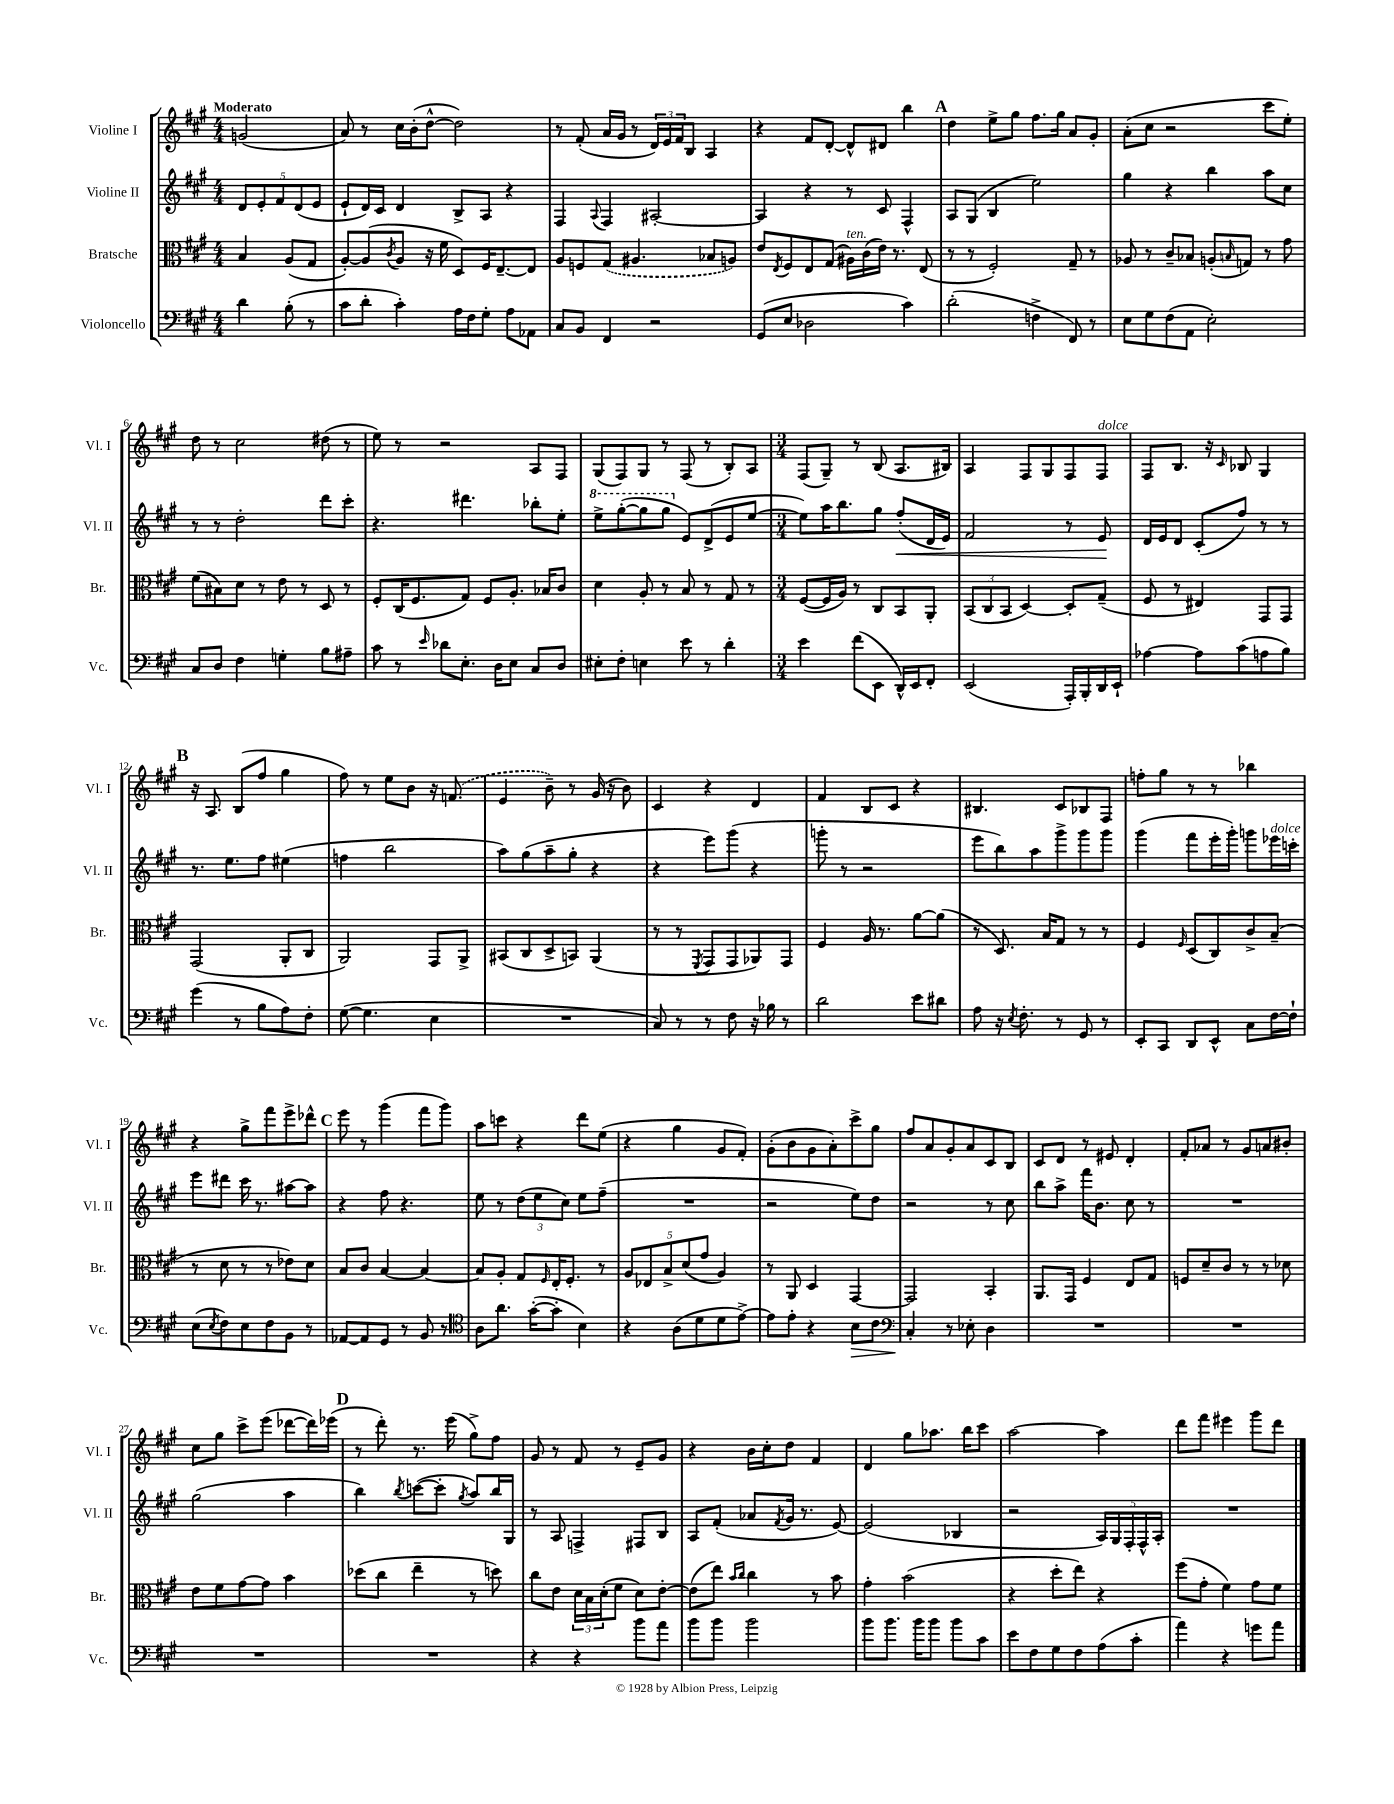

**kern	**kern	**kern	**kern
*staff4	*staff3	*staff2	*staff1
*clefF4	*clefC3	*clefG2	*clefG2
*k[f#c#g#]	*k[f#c#g#]	*k[f#c#g#]	*k[f#c#g#]
*M4/4	*M4/4	*M4/4	*M4/4
4d\	4B/	10d/L	(2g/
.	.	10e'/	.
.	.	10f#/	.
(8B'\	(8A/L	.	.
.	.	(10d/	.
8r	8G#/J	.	.
.	.	10e/J	.
=	=	=	=
8c#\L	[8A'/L)	8e`/L	8a/)
8d'\J	(8A/]	16d/L)	8r
.	.	16c#/JJ	.
.	8qc#/	.	.
4c#'\)	8A/J	4d/	16cc#\LL
.	.	.	(16b'\J
.	16r	.	[8dd^^\J
.	16f#\	.	.
16A\LL	8D/L)	8B^/L	2dd\])
16F#\J	.	.	.
8G#'\J	16F#/K	8A/J	.
.	[8.E~/	.	.
8A\L	.	4r	.
8AA-\J	8E/]J	.	.
=	=	=	=
8C#/L	8A/L	4F#/	8r
8BB/J	8F/	.	(8f#'/
.	.	8qqA/	.
4FF#/	(8G#/J	4F#/	16a/LL
.	.	.	16g#/JJ
.	4.A#/	.	8r
2r	.	[2A#'/	24d/LL)
.	.	.	24e/
.	.	.	24f#/J
.	.	.	8B/J
.	8B-/L	.	4A/
.	8A/J)	.	.
=	=	=	=
(8GG#/L	8e/L	4A#/]	4r
.	8qE/	.	.
8E/J	8F#/	.	.
2D-\	8E/	4r	8f#/L
.	(8G#/J	.	[8d'/J
.	16A#\LL)	8r	8d^^/]L
.	(16c#\	.	.
.	16e\JJ)	8c#/	8d#/J
.	8.r	.	.
4c#\)	.	4F#^^/	4bb\
.	(8E/	.	.
=	=	=	=
(2d'\	8r	8A/L	4dd\
.	8r	(8G#/J	.
.	2F#'/)	4B/	8ee^\L
.	.	.	8gg#\J
4F^\	.	2ee\)	8.ff#\L
.	.	.	16gg#\Jk
8FF#/)	8G#~/	.	8a/L
8r	8r	.	8g#'/J
=	=	=	=
8E\L	8A-/	4gg#\	(8a'\L
8G#\	8r	.	8cc#\J
(8F#\	8c#~/L	4r	2r
8AA\J	8B-/J	.	.
2E'\)	(8A'/L	4bb\	.
.	16qqB/	.	.
.	8G/J)	.	.
.	8r	8aa\L	8ccc#\L
.	8g#\	8cc#\J	8ee'\J)
=	=	=	=
8C#/L	(8f#\L	8r	8dd\
8D/J	8B#\)	8r	8r
4F#\	8d\J	2dd'\	2cc#\
.	8r	.	.
4G'\	8e\	.	.
.	8r	.	.
8B\L	8D/	8ddd\L	(8dd#\
8A#~\J	8r	8ccc#'\J	8r
=	=	=	=
8c#\	8F#'/L	4.r	8ee\)
8r	(16C#/K	.	8r
.	8.F#/	.	.
16qqe/	.	.	.
8d-\L	.	.	2r
8.E'\J	8G#/J)	4.ddd#\	.
.	8F#/L	.	.
16D\LK	.	.	.
8E\J	8.A'/J	.	.
8C#/L	.	8bb-'\L	8A/L
.	16B-/LK	.	.
8D/J	8c#/J	8ee'\J	8F#/J
=	=	=	=
8E#'\L	4d\	8eee^\L	(8G#/L
8F#'\J	.	([8ggg#'\	8F#/)
4E\	8A'/	8ggg#\]	8G#/J
.	8r	8ggg#\J	8r
8e\	8B/	8e/L)	(8F#/
8r	8r	(8d^/	8r
4d'\	8G#/	8e/	8B'/L)
.	8r	[8ee/J	8A/J
=	=	=	=
*M3/4	*M3/4	*M3/4	*M3/4
4e\	([8F#/L	8ee\]L)	(8F#/L
.	16F#/]L	16aa\K	8G#~/J)
.	16A/JJ)	8.bb\	.
(8f#\L	8r	.	8r
8EE\J	8C#/L	8gg#\J	(8B/
16DD^^/LL)	8BB/	(8ff#'/L	8.A/L
16EE/J	.	.	.
8FF#'/J	8AA'/J	16d/L	.
.	.	16e/JJ)	16B#/Jk)
=	=	=	=
(2EE/	(12BB/L	2f#/	4A/
.	12C#/	.	.
.	12BB/J	.	.
.	[4D/)	.	8F#/L
.	.	.	8G#/
16AAA'/LL)	8D'/]L	8r	8F#/
16BBB'/	.	.	.
16DD/	(8G#~/J	8e/	8F#/J
16EE`/JJ	.	.	.
=	=	=	=
[4A-\	8F#/	16d/LL	8F#/L
.	.	16e/J	.
.	8r	8d/J	8.B/J
8A-\]L	4E#/)	(8c#'/L	.
.	.	.	16r
.	.	.	16qqc#/
(8c#\	.	8ff#/J)	8B-/
8A\	8GG#/L	8r	4G#/
8B\J)	8GG#/J	8r	.
=	=	=	=
(4g#\	(2GG#/	8.r	16r
.	.	.	8.A/
.	.	8.ee\L	.
8r	.	.	(8B/L
8B\L	.	8ff#\J	8ff#/J
8A\)	8AA'/L	(4ee#\	4gg#\
8F#'\J	8C#/J	.	.
=	=	=	=
([8G#\	2AA/)	4ff\	8ff#\)
4.G#\]	.	.	8r
.	.	2bb\	8ee\L
.	.	.	8b\J
4E\	8GG#/L	.	16r
.	.	.	(8.f/
.	8AA^/J	.	.
=	=	=	=
2.r	(8BB#/L	8aa\L)	4e/
.	8C#/	(8gg#\	.
.	8D^/	8aa~\	8b~\)
.	8BB/J)	8gg#'\J	8r
.	(4AA/	4r	(16g#/
.	.	.	16r
.	.	.	8b\)
=	=	=	=
8C#/)	8r	4r	4c#/
8r	8r	.	.
.	8qFF#/	.	.
8r	8GG#/L	8eee\L)	4r
8F#\	8GG#/	(8ggg#\J	.
16r	8AA-/)	4r	4d/
16B-\	.	.	.
8r	8GG#/J	.	.
=	=	=	=
2d\	4F#/	8ggg'\	4f#/
.	.	8r	.
.	16A/	2r	8B/L
.	8.r	.	.
.	.	.	8c#/J
8e\L	[8a\L	.	4r
8d#\J	(8a\]J	.	.
=	=	=	=
8A\	8r	8eee\L	4.B#/
16r	8.D/)	8bb\)	.
8qE/	.	.	.
8.F#'\	.	.	.
.	.	8aa\	.
.	16B/LK	.	.
8r	8G#/J	8ggg#^\	8c#/L
8GG#/	8r	8ggg#\	8B-/
8r	8r	8ggg#\J	8F#/J
=	=	=	=
8EE'/L	4F#/	(4ggg#\	8ff'\L
8CC#/J	.	.	8gg#\J
.	16qqF#/	.	.
8DD/L	(8D/L	8fff#\L	8r
8EE^^/J	8C#/)	16eee'\L	8r
.	.	16ggg#'\JJ)	.
8C#\L	8c#^/	8ggg\L	4bb-\
[16F#\L	(8B~/J	16eee-\L	.
16F#`\]JJ	.	16ccc'\JJ	.
=	=	=	=
(8E\L	8r	8eee\L	4r
8qE/	.	.	.
8F#\)	8d\	8ddd#\J	.
8E\	8r	16ccc#\	8gg#^\L
.	.	8.r	.
8F#\	8r	.	8fff#\
8BB\J	8e-\L)	[8aa#\L	8eee^\
8r	8d\J	8aa#\]J	8ddd-^^\J
=	=	=	=
[8AA-/L	8B/L	4r	8eee\
8AA-/]	8c#/J	.	8r
8GG#/J	[4B/	8ff#\	(4ggg#\
8r	.	4.r	.
8BB/	4B/_	.	8fff#\L
8r	.	.	8ggg#\J)
=	=	=	=
*clefC4	*	*	*
8A\L	8B/]L	8ee\	8aa\L
8.a\J	8A'/J	8r	8ccc\J
.	8G#/L	(12dd\L	4r
([16g#'\LK	.	.	.
.	.	12ee\	.
.	16qqF#/	.	.
8g#'\]J	16E'/K	.	.
.	.	12cc#\J)	.
.	8.F#'/J	.	.
4B\)	.	8ee\L	8ddd\L
.	8r	(8ff#~\J	(8ee\J
=	=	=	=
4r	10A/L	2.r	4r
.	10E-/	.	.
.	10B^/	.	.
(8A\L	.	.	4gg#\
.	(10d/	.	.
8d\	.	.	.
.	10g#/J	.	.
8d\	4A/)	.	8g#/L
[8e^\J)	.	.	8f#'/J)
=	=	=	=
8e\]L	8r	2r	(8g#'\L
8e'\J	8AA/	.	8b\
4r	4D/	.	8g#\
.	.	.	8a'\)
8B\L	[4GG#/	8ee\L)	8ccc#^\
8c#\J	.	8dd\J	8gg#\J
=	=	=	=
*clefF4	*	*	*
4C#'/	2GG#/]	2r	8ff#/L
.	.	.	8a/
8r	.	.	8g#'/
8E-'\	.	.	8a/
4D\	4BB'/	8r	8c#/
.	.	8cc#\	8B/J
=	=	=	=
2.r	8.AA/L	8bb\L	8c#/L
.	.	8aa^\J	8d/J
.	16GG#/Jk	.	.
.	4F#/	16fff#\LK	8r
.	.	8.b\J	.
.	.	.	8e#/
.	8E/L	8cc#\	4d'/
.	8G#/J	8r	.
=	=	=	=
2.r	8F/L	2.r	8f#'/L
.	8d~/	.	8a-/J
.	8c#/J	.	8r
.	8r	.	8g#/L
.	8r	.	8a/
.	8d-\	.	8b#'/J
=	=	=	=
2.r	8e\L	(2gg#\	8cc#\L
.	8f#\	.	8gg#\J
.	[8g#\	.	8ccc#^\L
.	8g#\]J	.	(8eee\J
.	4b\	4aa\	[8ddd-\L
.	.	.	16ddd-\]L)
.	.	.	(16eee-\JJ
=	=	=	=
2.r	(8dd-\L	4bb\)	8r
.	8cc#\J	.	8ddd'\)
.	.	8qbb/	.
.	4ee~\	([8ccc\L	8.r
.	.	8ccc'\]J	.
.	.	.	(16eee\
.	.	8qgg#/	.
.	8r	8aa/L)	8gg#^\L)
.	8dd\)	16bb/L	8ff#\J
.	.	16G#/JJ	.
=	=	=	=
4r	8cc#\L	8r	8g#/
.	8e\J	8A/	8r
4r	24d\LL	4F^/	8f#/
.	24B\	.	.
.	(24d'\J	.	.
.	8f#\J	.	8r
8b\L	8d\L)	8F#/L	8e~/L
8a\J	[8e'\J	8B/J	8g#/J
=	=	=	=
8b\L	(8e\]L	8A/L	4r
8b\J	8ee\J)	(8f#'/J	.
.	16qqb/LL	.	.
.	16qqcc#/JJ	.	.
2b\	4cc#\	8a-/L	16b\LL
.	.	.	16cc#'\J
.	.	8qf#/	.
.	.	16g#/Jk	8dd\J
.	.	8.r	.
.	8r	.	4f#/
.	8b\	[8e/)	.
=	=	=	=
8b\L	4g#'\	(2e/]	4d/
8.b\J	.	.	.
.	(2b\	.	8gg#\L
16b\LK	.	.	.
8b\J	.	.	8.aa-\J
8b\L	.	4B-/	.
.	.	.	16bb\LK
8c#\J	.	.	8ccc#\J
=	=	=	=
8e\L	4r	2r	[2aa\
8F#\	.	.	.
8G#\	8dd'\L	.	.
8F#\	8ee\J)	.	.
(8A\	4r	20A/LL)	4aa\]
.	.	20G#/	.
.	.	20F#'/	.
8c#'\J	.	.	.
.	.	20F#^^/	.
.	.	20A'/JJ	.
=	=	=	=
4a\)	(8ff#\L	2.r	8ddd\L
.	8g#'\J	.	8fff#\J
4r	4f#\)	.	4eee#\
8g\L	8g#\L	.	8ggg#\L
8a\J	8f#\J	.	8ddd\J
==	==	==	==
*-	*-	*-	*-
